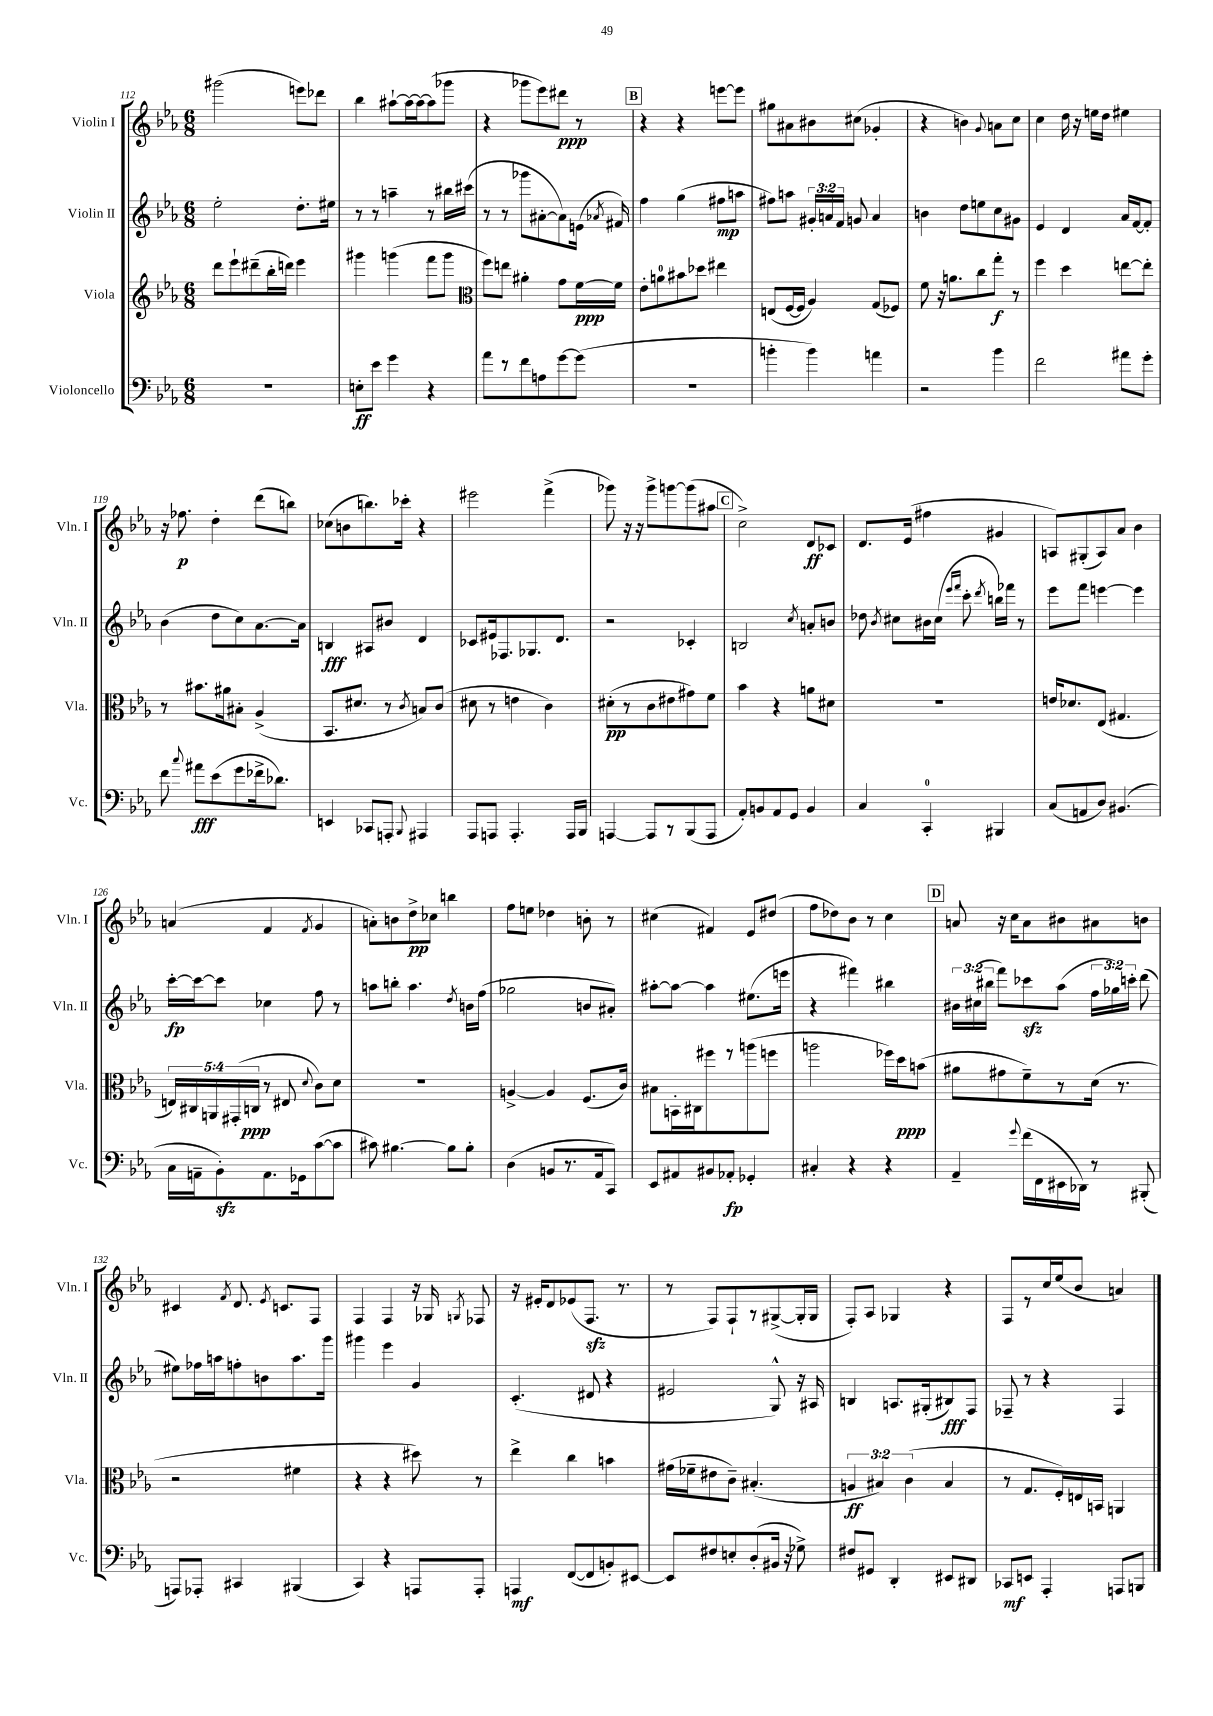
<<
\new StaffGroup <<
\new Staff = "s0" \with { instrumentName = "Violin I" shortInstrumentName = "Vln. I" } {
    \clef treble \key ees \major \numericTimeSignature \time 6/8
    \autoBeamOff gis'''2( e'''8[) des'''8] |
    bes''4 ais''8[~-! ais''16~ ais''16~ ais''8( ges'''8] |
    r4 ges'''8[ ees'''8) dis'''8]\ppp r8 |
    \mark \markup { \box "B" } r4 r4 e'''8[~ e'''8] |
    gis''8[ ais'8 bis'8 cis''8]( ges'4-. |
    r4 b'4) \appoggiatura { g'8 } a'8[ c''8] |
    c''4 d''16 r16 e''16[ d''16] eis''4 |
    r16 fes''8.\p d''4-. d'''8[( b''8]) |
    ces''8[( b'8 b''8.) ces'''16]-. r4 |
    eis'''2 f'''4->( |
    ges'''8) r16 r16 ges'''8[-> g'''8~ g'''8( ais''8] |
    \mark \markup { \box "C" } c''2->) d'8[\ff ces'8] |
    d'8.[ ees'16]( fis''4 gis'4 |
    a8[) gis8-.( a8) aes'8] bes'4 |
    a'4( f'4 \acciaccatura { f'8 } g'4 |
    a'8[-.) b'8 d''8->\pp ces''8] b''4 |
    f''8[ e''8] des''4 b'8-. r8 |
    cis''4( fis'4) ees'8[ dis''8]( |
    f''8[ des''8) bes'8] r8 c''4 |
    \mark \markup { \box "D" } a'8 r16 c''16[ a'8 bis'8 ais'8 b'8] |
    cis'4 \acciaccatura { f'8 } d'8. \acciaccatura { ees'8 } c'8.[ f8] |
    f4 f4 r16 ges16 \acciaccatura { g8 } fes8 |
    r16 eis'16[-. d'8 ees'8( f8.]\sfz r8. |
    r8 f8[) f8-! r8 gis8~->( gis16-. gis16] |
    f8[-.) aes8] ges4 r4 |
    f8[ r8 c''16 ees''16( bes'8] a'4) \bar "|." |
}
\new Staff = "s1" \with { instrumentName = "Violin II" shortInstrumentName = "Vln. II" } {
    \clef treble \key ees \major \numericTimeSignature \time 6/8 \override Staff.TupletNumber.text = #tuplet-number::calc-fraction-text
    \autoBeamOff ees''2-. d''8.[-. eis''16] |
    r8 r8 a''4-- r8 bis''16[ cis'''16]( |
    r8 r8 ges'''8[ ais'8~-. ais'8) e'16]( \acciaccatura { aes'8 } fis'16) |
    \mark \markup { \box "B" } f''4 g''4( fis''8[\mp a''8] |
    fis''8[) a''8] \tuplet 3/2 { gis'16[-. a'16 f'16] } g'8 a'4 |
    b'4 d''8[ e''8 c''8 gis'8] |
    ees'4 d'4 aes'16[ f'16~ f'8]-. |
    bes'4( d''8[ c''8) aes'8.~ aes'16] |
    b4\fff ais8[ bis'8] d'4 |
    ces'8[ eis'16 fes8. ges8. d'8.] |
    r2 ces'4-. |
    \mark \markup { \box "C" } b2 \acciaccatura { c''8 } a'8[-. b'8] |
    des''8 \acciaccatura { bes'8 } cis''8[ bis'16 cis''16]( \grace { ees'''16[ f'''16] } c'''8-. \acciaccatura { d'''8 } b''16[) fes'''16] r8 |
    ees'''8[ f'''8] e'''4~ e'''4 |
    c'''16[~-.\fp c'''16~ c'''8] ces''4 f''8 r8 |
    a''8[ b''8]-. a''4. \acciaccatura { d''8 } b'16[ f''16]( |
    ges''2 b'8[ ais'8]-.) |
    ais''8[~-. ais''8]~ ais''4 eis''8.[( e'''16] |
    r4 fis'''4) bis''4 |
    \mark \markup { \box "D" } \tuplet 3/2 { bis'16[ cis''16( bis''16] } f'''8[) ces'''8\sfz aes''8]( \tuplet 3/2 { f''16[ ges''16) c'''16]-. } d'''8( |
    eis''8[) fes''16 a''16 f''8-. b'8 a''8. g'''16] |
    gis'''4 ees'''4 g'4 |
    c'4.-.( dis'8 r4 |
    eis'2 g8-^) r16 ais16 |
    b4 a8.[ gis16-.( bis8\fff) f8] |
    fes8-- r8 r4 fes4 \bar "|." |
}
\new Staff = "s2" \with { instrumentName = "Viola" shortInstrumentName = "Vla." } {
    \clef treble \key ees \major \numericTimeSignature \time 6/8 \override Staff.TupletNumber.text = #tuplet-number::calc-fraction-text
    \autoBeamOff d'''8[ ees'''8-! dis'''8--( bes''16-. d'''16]) ees'''4 |
    gis'''4 g'''4( f'''8[ g'''8] |
    \clef alto f''8[) e''8] ais'4-. g'8[ f'16~\ppp f'16] |
    \mark \markup { \box "B" } ees'8[-. a'8-0 bis'8 des''8] eis''4 |
    e8[( f16~ f16] aes4) g8[( fes8]) |
    f'8 r16 a'8.[ c''8 g''8]-.\f r8 |
    f''4 d''4 e''8[~ e''8]-. |
    r8 bis'8.[ ais'16 bis8]-. aes4->( |
    bes,8.[ dis'8.] r8 \acciaccatura { c'8 } b8[) c'8]( |
    dis'8 r8 e'4 c'4) |
    dis'8[-.\pp( r8 c'8 eis'8 gis'8) f'8] |
    \mark \markup { \box "C" } bes'4 r4 a'8[ dis'8] |
    R2. |
    e'16[ des'8. ees8]( gis4. |
    \tuplet 5/4 { e16[) cis16 a,16 gis,16-.( c16]\ppp } r8 eis8 \appoggiatura { d'8 } c'8[) d'8] |
    R2. |
    a4~-> a4 f8.[( c'16]) |
    bis8[ b,16-. cis16 fis''8 r8 a''8( f''8] |
    a''2 fes''16[) d''16\ppp b'8]( |
    \mark \markup { \box "D" } ais'8[ gis'8 f'8--) r8 d'16]( r8. |
    r2 fis'4 |
    r4 r4 dis''8) r8 |
    ees''4-> c''4 b'4 |
    gis'16[( fes'16-- eis'8 c'8]--) bis4.-.( |
    \tuplet 3/2 { a4\ff bis4) c'4( } bis4 |
    r8 g8.[ f16-.) e16 b,16] a,4 \bar "|." |
}
\new Staff = "s3" \with { instrumentName = "Violoncello" shortInstrumentName = "Vc." } {
    \clef bass \key ees \major \numericTimeSignature \time 6/8
    \autoBeamOff R2. |
    e8[-.\ff ees'8] g'4 r4 |
    aes'8[ r8 f'8 a8 g'8~ g'8]( |
    \mark \markup { \box "B" } R2. |
    b'4-. b'4) a'4 |
    r2 bes'4 |
    f'2 ais'8[ g'8]-. |
    f'8 \appoggiatura { c''8 } ais'8[\fff ees'8( g'8 fes'16-> des'8.]) |
    e,4 ces,8[ a,,8]-. \appoggiatura { bes,,8 } ais,,4 |
    aes,,8[ a,,8] a,,4.-. a,,16[ bes,,16] |
    a,,4~ a,,8[ r8 bes,,8( a,,8] |
    \mark \markup { \box "C" } aes,8[-.) b,8 aes,8 g,8] b,4 |
    c4 c,4-0-. bis,,4 |
    c8[( a,8 d8]) bis,4.( |
    c16[ a,16-- bes,8-.\sfz) a,8. ges,16 c'8~( c'8] |
    cis'8) bis4.~ bis8[ bis8]-. |
    d4( b,8[ r8. aes,16 c,8]) |
    ees,8[ ais,8 bis,8 aes,8]-.\fp ges,4-. |
    cis4-. r4 r4 |
    \mark \markup { \box "D" } aes,4-- \appoggiatura { g'8 } f'16[( f,16 eis,16 des,16]) r8 bis,,8-.( |
    a,,8[) aes,,8]-. cis,4 bis,,4( |
    c,4) r4 a,,8[ a,,8]-. |
    a,,4\mf f,8[~( f,8 b,8-.) eis,8]~ |
    eis,8[ fis8 e8-. d8-.( bis,16] r16 ges8->) |
    fis8[ gis,8] d,4-. eis,8[ dis,8] |
    ces,8[\mf e,8] aes,,4-. a,,8[ b,,8] \bar "|." |
}
>>
>>
\layout { \context { \Score currentBarNumber = #112 } }
